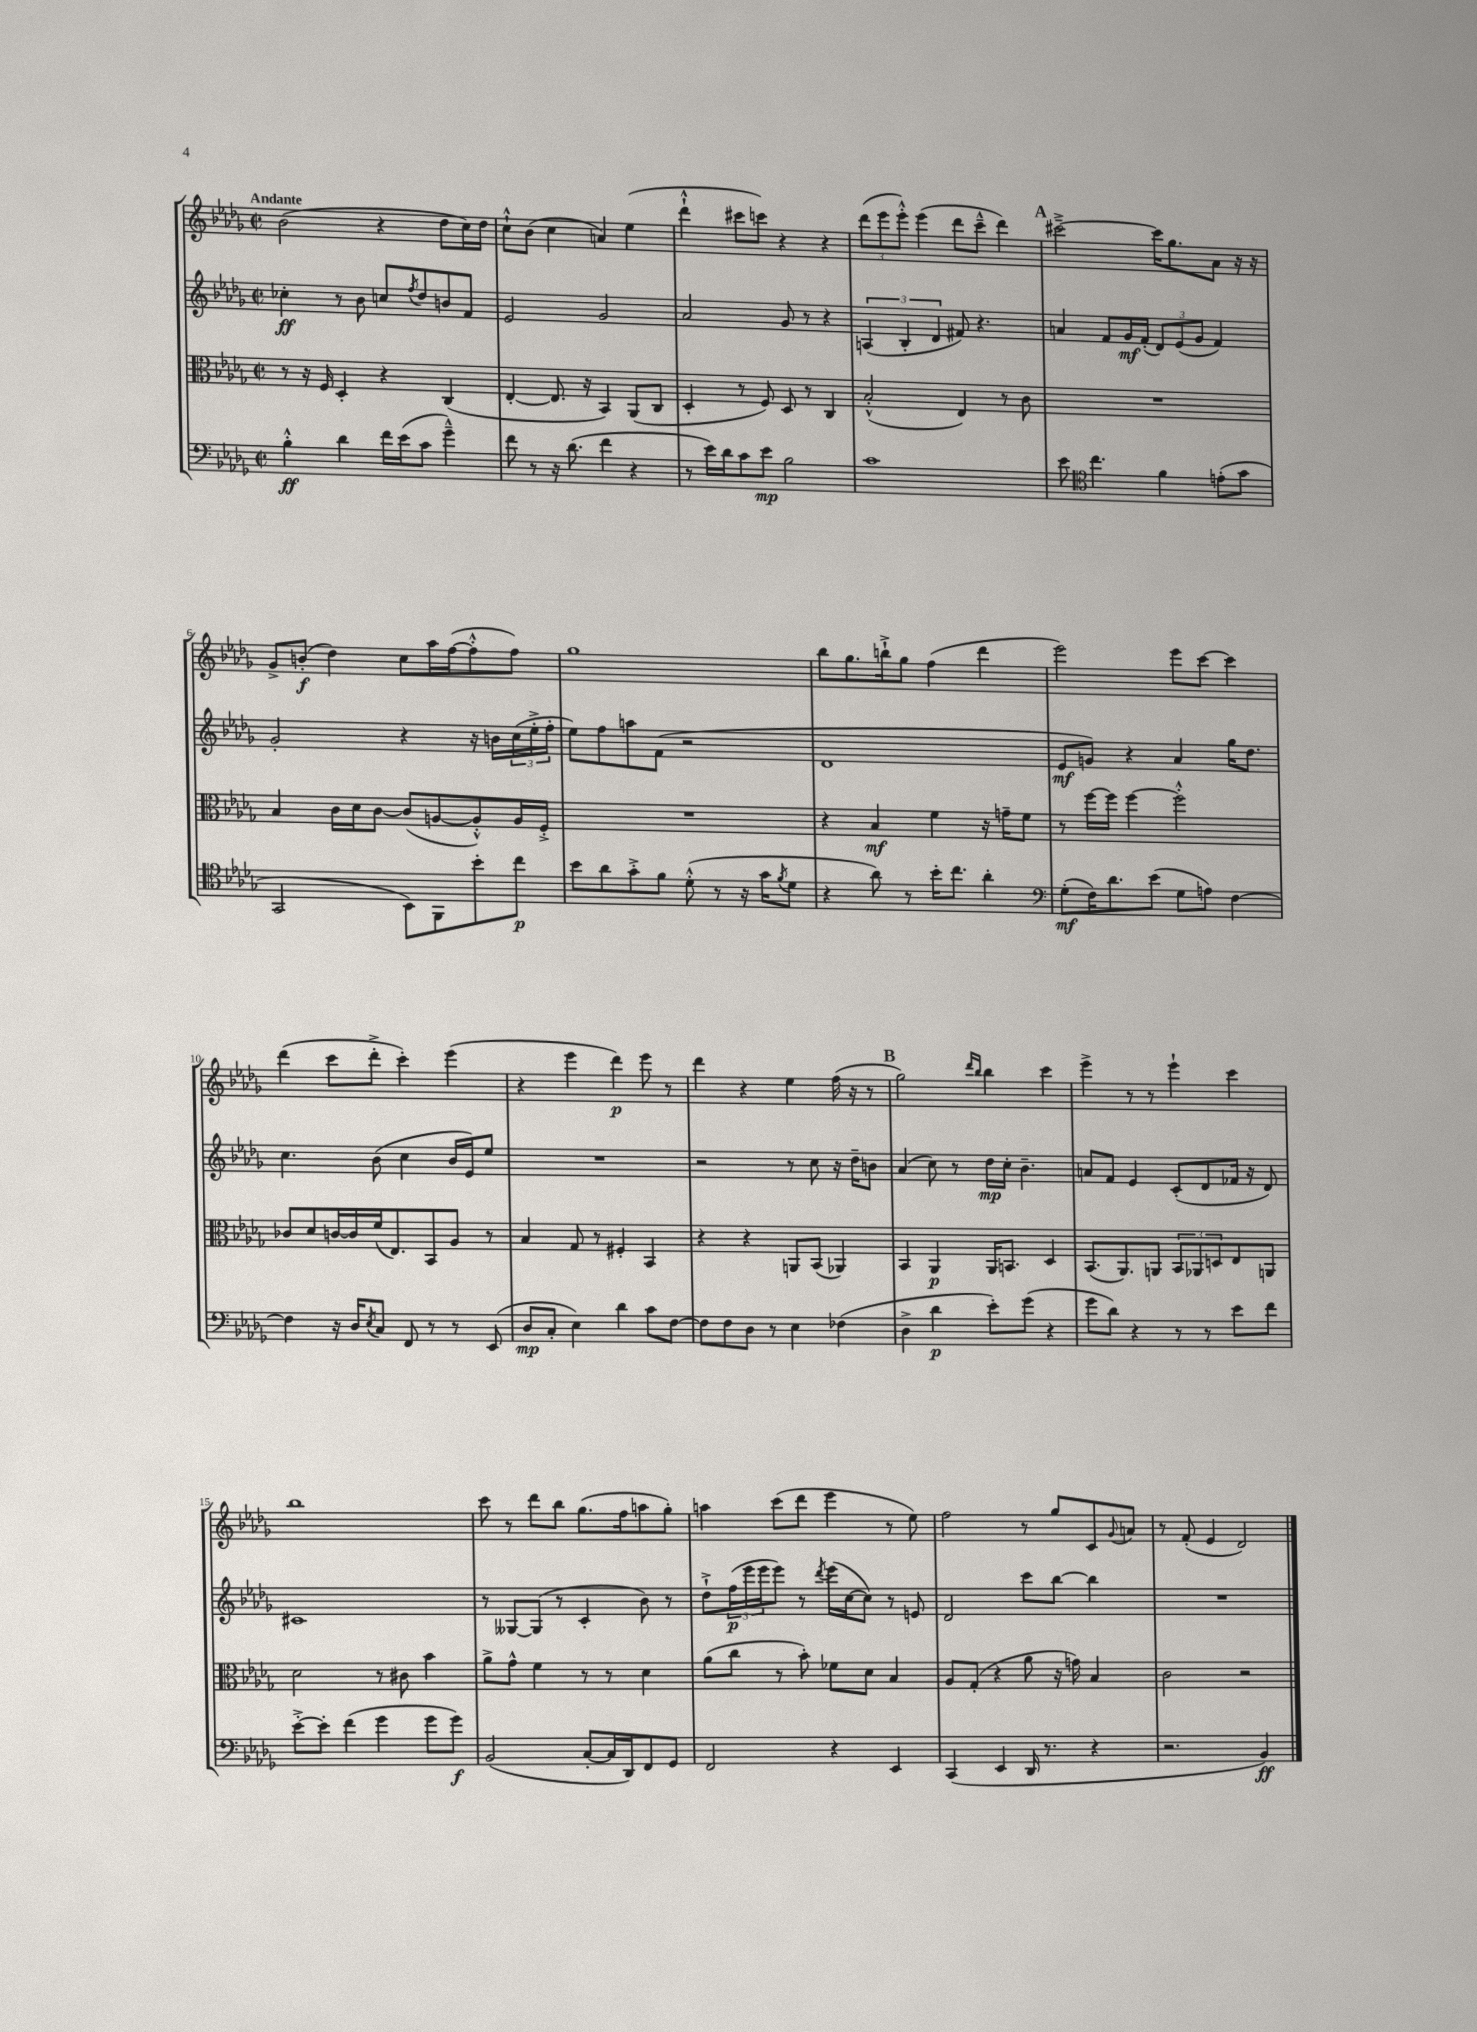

**kern	**kern	**kern	**kern
*staff4	*staff3	*staff2	*staff1
*clefF4	*clefC3	*clefG2	*clefG2
*k[b-e-a-d-g-]	*k[b-e-a-d-g-]	*k[b-e-a-d-g-]	*k[b-e-a-d-g-]
*M2/2	*M2/2	*M2/2	*M2/2
*met(c|)	*met(c|)	*met(c|)	*met(c|)
4B-'^^	8r	4cc-'	(2b-
.	16r	.	.
.	16F	.	.
4d-	4D-'	8r	.
.	.	8b-	.
16f	4r	8cc	4r
(16e-	.	.	.
.	.	8qff	.
8c	.	8dd-	.
4g-~^^)	(4C	8b	8dd-
.	.	8f	16cc)
.	.	.	16dd-
=	=	=	=
8f	[4E-'	2e-	8cc`^^
8r	.	.	(8b-
16r	8.E-]	.	4cc
(8.d-	.	.	.
.	16r	.	.
4f	4BB-)	2g-	4a)
4r	(8AA-	.	(4ee-
.	8C	.	.
=	=	=	=
8r	4D-'	2a-	4ddd-`^^
16e-)	.	.	.
16d-	.	.	.
8c	8r	.	8ccc#
8e-	8F)	.	8ccc)
2B-	8D-	8g-	4r
.	8r	8r	.
.	4C	4r	4r
=	=	=	=
1c	(2B-'^^	(6A	(12ddd-
.	.	.	12eee-
.	.	6B-'	12eee-'^^)
.	.	.	(4eee-
.	.	6d-	.
.	4E-)	8f#)	8ddd-
.	.	4.r	8ccc~^^
.	8r	.	4ddd-)
.	8c	.	.
=	=	=	=
8e-	1r	4a	[2ccc#~^
*clefC4	*	*	*
4.cc	.	.	.
.	.	8f	.
.	.	16g-	.
.	.	(16f'	.
4f	.	12d-)	16ccc#]
.	.	.	8.gg-
.	.	(12e-	.
.	.	12g-	.
(8e'	.	4f)	8a-
8g-	.	.	16r
.	.	.	16r
=	=	=	=
2GG-	4B-	2g-'	8g-^
.	.	.	(8b'
.	16c	.	4dd-)
.	16d-	.	.
.	[8c	.	.
8BB-)	(8c]	4r	8cc
8FF	[8A	.	16aa-
.	.	.	([16ff
8b-'	8A'^^])	16r	8ff'^^]
.	.	16b	.
8cc	16A	(24cc	8ff)
.	.	24ee-'^	.
.	16F'^	.	.
.	.	24ff'	.
=	=	=	=
8b-	1r	8ee-)	1gg-
8a-	.	8ff	.
8g-'^	.	8aa	.
8f	.	(8f	.
(8d-'^^	.	2r	.
8r	.	.	.
16r	.	.	.
16g-	.	.	.
8qf	.	.	.
8d-	.	.	.
=	=	=	=
4r	4r	1d-	8bb-
.	.	.	8.gg-
8a-)	4B-	.	.
.	.	.	16bb`^
8r	.	.	8gg-
16b-'	4f	.	(4ff
8.cc	.	.	.
4a-'	16r	.	4ddd-
.	16g~	.	.
.	8f	.	.
=	=	=	=
*clefF4	*	*	*
(8G-'	8r	8e-	2eee-)
16F)	[16ff	8g)	.
8.d-	16ff]	.	.
.	[4ff	4r	.
(8e-	.	.	.
8G-	2ff'^^]	4a-	8eee-
8A)	.	.	[8ccc
[4F	.	16gg-	4ccc]
.	.	8.dd-	.
=	=	=	=
4F]	8c-	4.cc	(4ddd-
.	8d-	.	.
16r	[16c	.	8ccc
16D-	16c]	.	.
8qE-	.	.	.
8C	(16f	(8b-	8ddd-'^
.	8.E-)	.	.
8FF	.	4cc	4ccc')
8r	8BB-	.	.
8r	8A-	16b-	(4eee-
.	.	16e-)	.
(8EE-	8r	8ee-	.
=	=	=	=
8D-	4B-	1r	4r
8C'	.	.	.
4E-)	8G-	.	4eee-
.	8r	.	.
4d-	4F#'	.	4ddd-)
8c	4BB-	.	8eee-
[8F	.	.	8r
=	=	=	=
8F]	4r	2r	4ddd-
8F	.	.	.
8D-	4r	.	4r
8r	.	.	.
4E-	8AA	8r	4ee-
.	(8BB-	8cc	.
(4F-	4AA-)	16r	(16ff
.	.	16dd-~	16r
.	.	8b	8r
=	=	=	=
4D-^	4BB-	(4a-	2gg-)
4d-	4AA-	8cc)	.
.	.	8r	.
.	.	.	16qqddd-
.	.	.	16qqbb-
8e-')	16AA-	16dd-	4bb-
.	8.BB	16cc'	.
(8g-	.	4.b-~	.
4r	4D-	.	4ccc
=	=	=	=
8g-	(8.BB-	8a	4eee-^
8d-)	.	8f	.
.	8.AA-)	.	.
4r	.	4e-	8r
.	8AA	.	8r
8r	12BB-	(8c'	4eee-`
.	12AA-	.	.
8r	.	8d-	.
.	12D	.	.
8e-	8E-	16f-	4ccc
.	.	16r	.
8f	8AA	8d-)	.
=	=	=	=
[8e-'^	2d-	1c#	1bb-
8e-']	.	.	.
(4f	.	.	.
4g-	8r	.	.
.	8c#	.	.
8g-	4b-	.	.
8g-)	.	.	.
=	=	=	=
(2BB-	8a-^	8r	8ccc
.	8g-^^	[8G--	8r
.	4f	(8G--]	8ddd-
.	.	8r	8bb-
[8C'	8r	4c'	(8.gg-
16C]	8r	.	.
16DD-)	.	.	16ff
8FF	4d-	8b-)	8aa
8GG-	.	8r	8gg-')
=	=	=	=
2FF	(8a-	8dd-`^	4aa
.	8cc	(24ff	.
.	.	24eee-	.
.	.	24eee-	.
.	8r	8eee-)	(8ccc
.	8b-')	8r	8ddd-
.	.	8qddd-	.
4r	8f-	(16eee-	4eee-
.	.	[16cc	.
.	8d-	8cc])	.
4EE-	4B-	8r	8r
.	.	8e	8ee-)
=	=	=	=
(4CC	8A-	2d-	2ff
.	(8G-'	.	.
4EE-	4r	.	.
16DD-	8a-	8ccc	8r
8.r	.	.	.
.	16r	[8bb-	8gg-
.	16g)	.	.
4r	4B-	4bb-]	8c
.	.	.	8qqg-
.	.	.	8a
=	=	=	=
2.r	2c	1r	8r
.	.	.	(8f'
.	.	.	4e-
.	2r	.	2d-)
4BB-)	.	.	.
==	==	==	==
*-	*-	*-	*-
